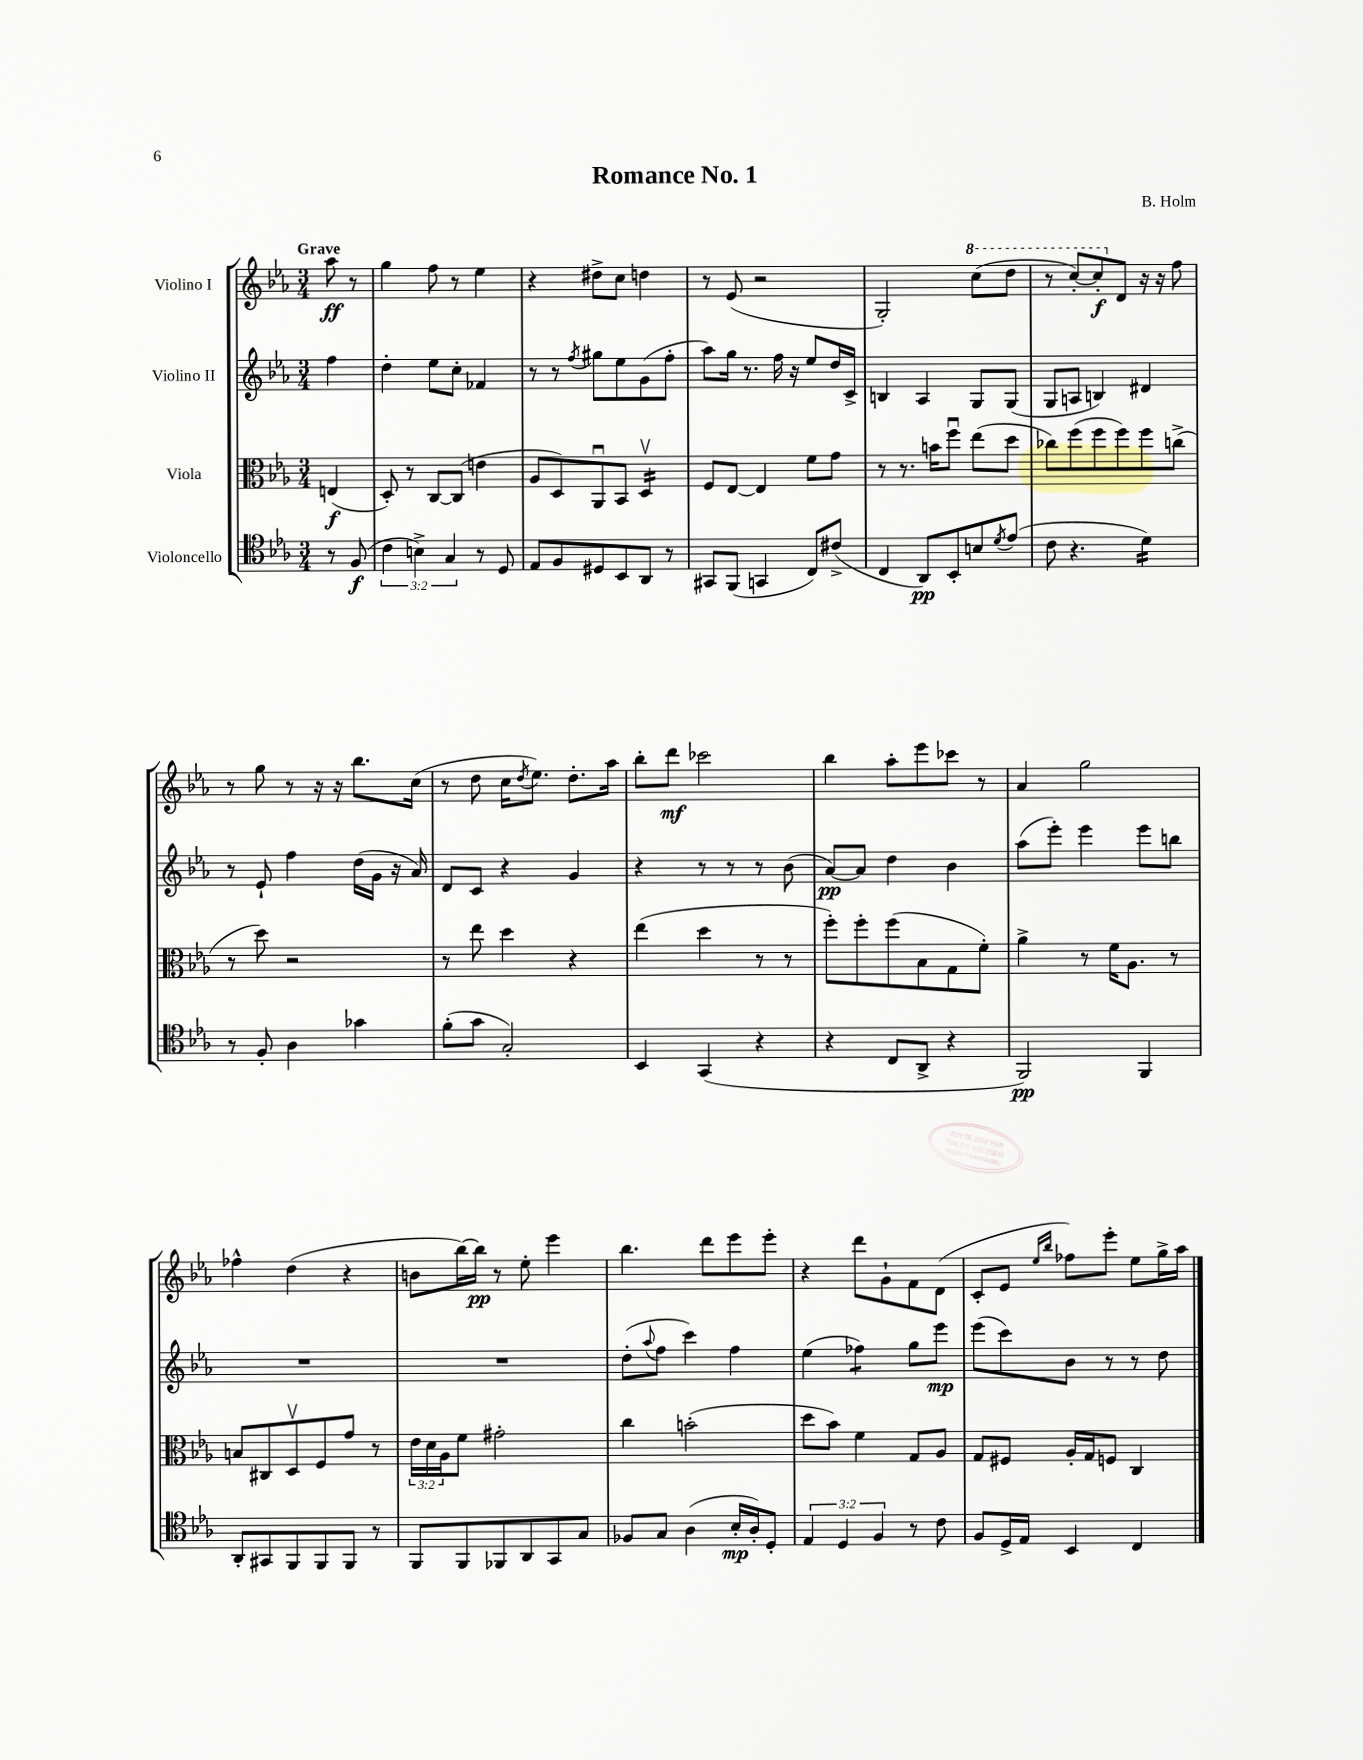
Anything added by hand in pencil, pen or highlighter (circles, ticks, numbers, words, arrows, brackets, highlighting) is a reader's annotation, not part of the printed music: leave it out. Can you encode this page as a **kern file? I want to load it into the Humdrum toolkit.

**kern	**kern	**kern	**kern
*staff4	*staff3	*staff2	*staff1
*clefC4	*clefC3	*clefG2	*clefG2
*k[b-e-a-]	*k[b-e-a-]	*k[b-e-a-]	*k[b-e-a-]
*M3/4	*M3/4	*M3/4	*M3/4
8r	(4E	4ff	8aa-
(8F	.	.	8r
=	=	=	=
6c	8D')	4dd'	4gg
.	8r	.	.
6B^)	.	.	.
.	[8C	8ee-	8ff
6G	.	.	.
.	(8C]	8cc'	8r
8r	4e	4f-	4ee-
8D	.	.	.
=	=	=	=
8E-	8A-	8r	4r
8F	8D)	8r	.
.	.	8qff	.
8D#	8AA-u	8gg#	8dd#^
8BB-	8BB-	8ee-	8cc
8AA-	4Dv	(8g	4dd
8r	.	8ff'	.
=	=	=	=
8GG#	8F	8aa-)	8r
(8FF	[8E-	16gg	(8e-
.	.	8.r	.
4GG	4E-]	.	2r
.	.	16ff	.
.	.	16r	.
8C)	8f	8ee-	.
(8c#^	8g	16dd	.
.	.	16c^	.
=	=	=	=
4C	8r	4B	2G')
.	8.r	.	.
8AA-)	.	4A-	.
.	16b	.	.
8BB-'	8ffu	.	.
8B	(8ee-	8G	(8ccc
8qd	.	.	.
(8e-	8dd	(8G	8ddd
=	=	=	=
8c	8cc-)	8G	8r
4.r	(8ff	8A	[8ccc')
.	8ff	4B)	8ccc']
.	8ff)	.	8d
4d)	8ff	4d#	16r
.	.	.	16r
.	(8cc^	.	8ff
=	=	=	=
8r	8r	8r	8r
8F'	8dd)	8e-`	8gg
4A-	2r	4ff	8r
.	.	.	16r
.	.	.	16r
4g-	.	(16dd	8.bb-
.	.	16g	.
.	.	16r	.
.	.	16a-)	(16cc
=	=	=	=
(8f'	8r	8d	8r
8g	8ee-	8c	8dd
2G')	4dd	4r	16cc
.	.	.	8qdd
.	.	.	8.ee-)
.	4r	4g	8.dd'
.	.	.	16aa-
=	=	=	=
4BB-	(4ee-	4r	8bb-'
.	.	.	8ddd
(4GG	4dd	8r	2ccc-
.	.	8r	.
4r	8r	8r	.
.	8r	(8b-	.
=	=	=	=
4r	8ff')	[8a-)	4bb-
.	8ff'	8a-]	.
8C	(8ff	4dd	8aa-'
8AA-^	8B-	.	8eee-
4r	8G	4b-	8ccc-
.	8f')	.	8r
=	=	=	=
2FF)	4a-^	(8aa-	4a-
.	.	8eee-')	.
.	8r	4eee-	2gg
.	16f	.	.
.	8.A-	.	.
4FF	.	8eee-	.
.	8r	8bb	.
=	=	=	=
8AA-'	8B	2.r	4ff-^^
8GG#	8C#	.	.
8FF	8Dv	.	(4dd
8FF	8F	.	.
8FF	8g	.	4r
8r	8r	.	.
=	=	=	=
8FF	24e-	2.r	8b
.	24d	.	.
.	24A-	.	.
8FF	8f	.	[16bb-)
.	.	.	16bb-]
8FF-	2g#'	.	8r
8AA-	.	.	8ee-'
8GG	.	.	4eee-
8G	.	.	.
=	=	=	=
8F-	4cc	(8dd'	4.bb-
.	.	8qqaa-	.
8G	.	8ff	.
(4A-	(2b'	4ccc)	.
.	.	.	8ddd
16B-'	.	4ff	8eee-
16A-')	.	.	.
8D'	.	.	8eee-'
=	=	=	=
6E-	8dd	(4ee-	4r
.	8b-)	.	.
6D	.	.	.
.	4f	4ff-)	8ddd
6F	.	.	.
.	.	.	8g`
8r	8G	8gg	8f
8c	8A-	8eee-	(8d
=	=	=	=
8F	8G	(8eee-	8c'
16D^	8F#	8ccc)	8e-
16E-	.	.	.
.	.	.	16qqee-
.	.	.	16qqbb-
4BB-	16A-'	8b-	8ff-)
.	16G	.	.
.	8F	8r	8eee-'
4C	4C	8r	8ee-
.	.	8dd	16gg^
.	.	.	16aa-
==	==	==	==
*-	*-	*-	*-
